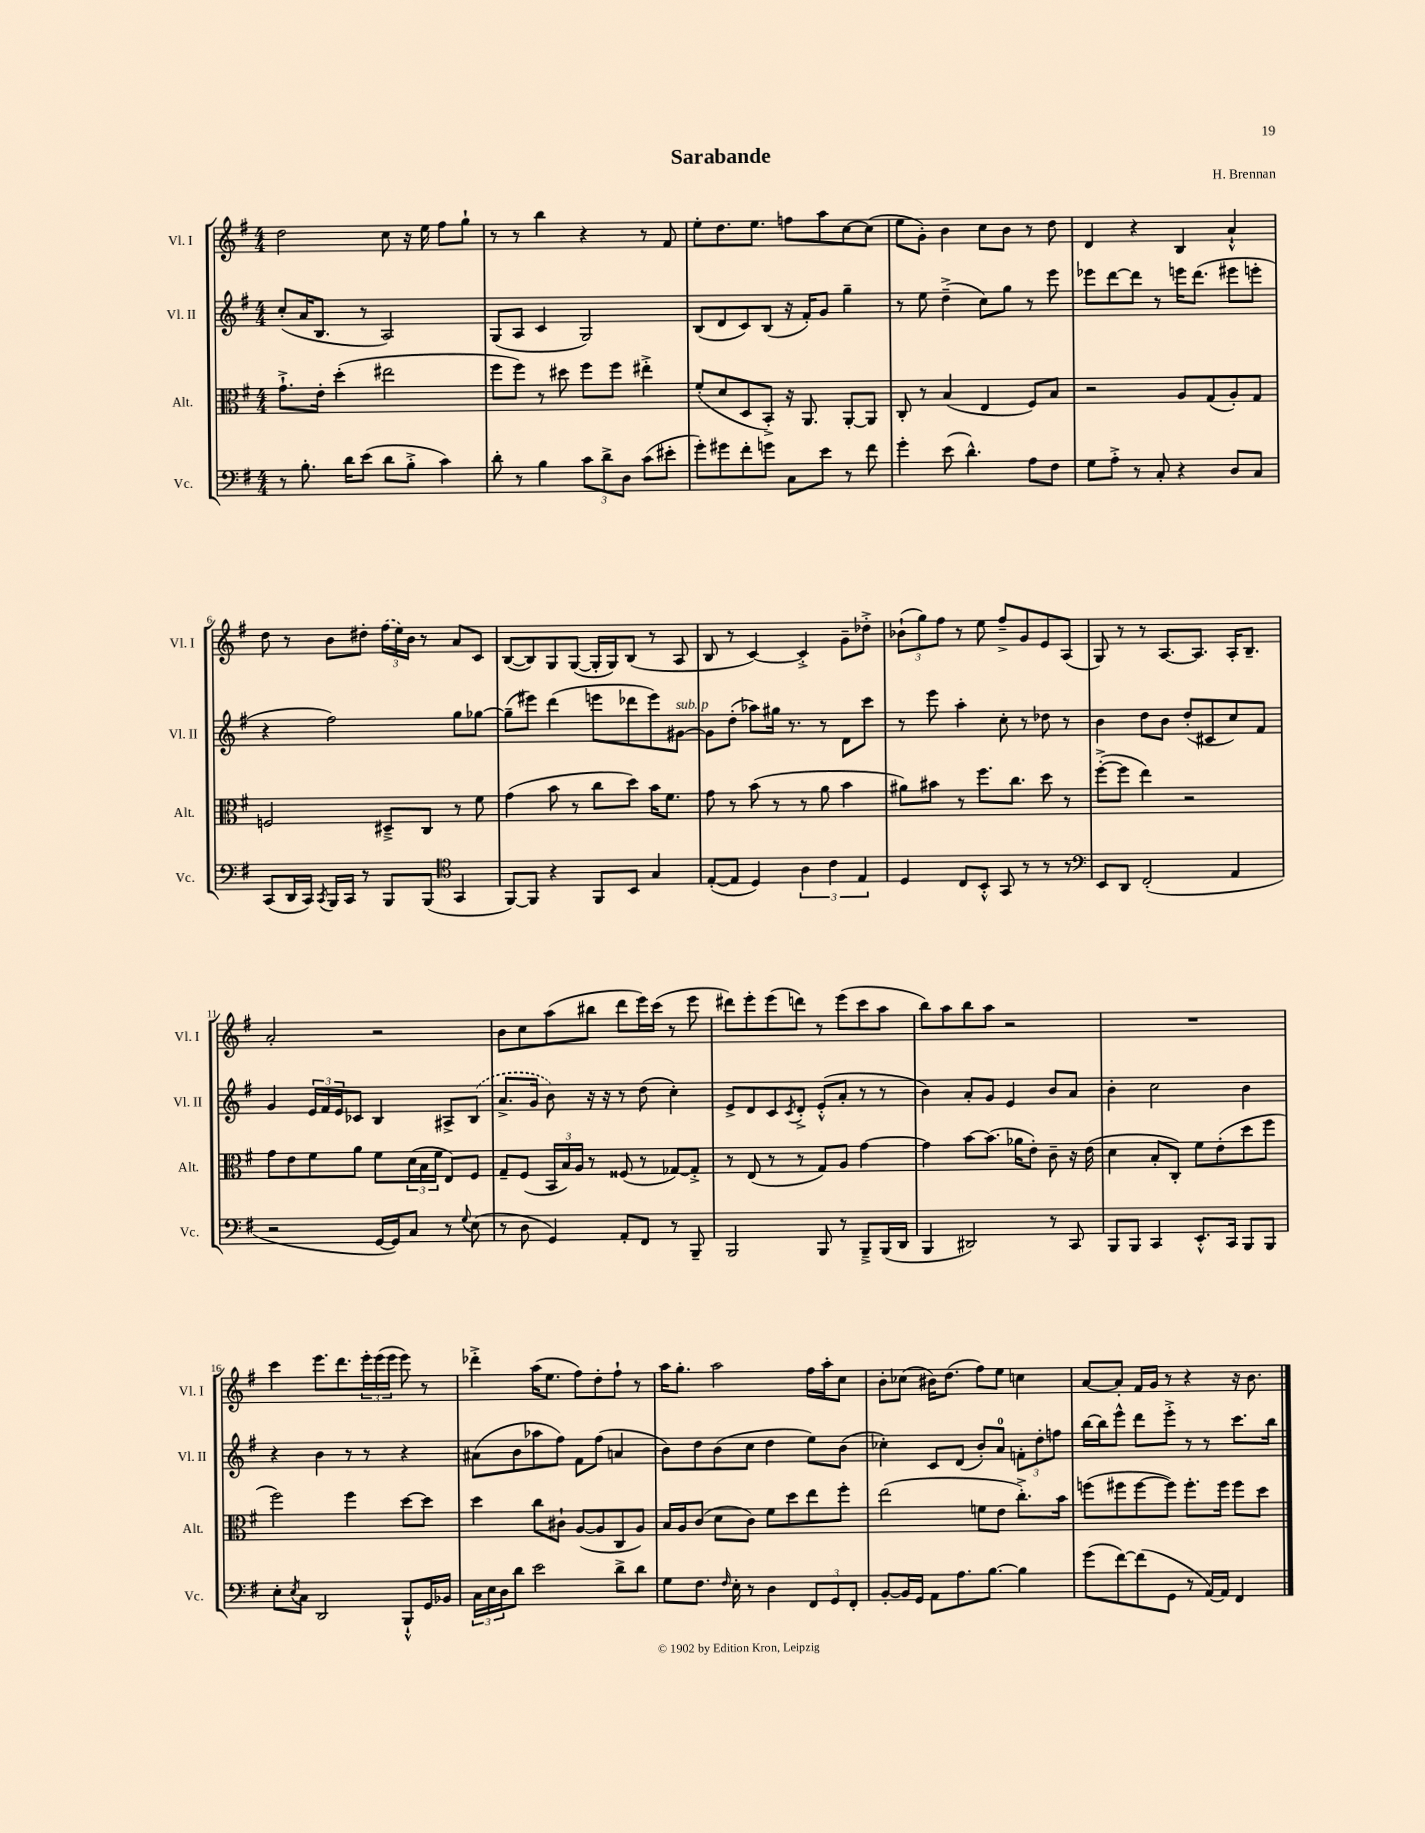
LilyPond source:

\header { title = "Sarabande" composer = "H. Brennan" }
<<
\new StaffGroup <<
\new Staff = "s0" \with { instrumentName = "Vl. I" shortInstrumentName = "Vl. I" } {
    \clef treble \key g \major \numericTimeSignature \time 4/4
    d''2 c''8 r16 e''16 fis''8 g''8-! |
    r8 r8 b''4 r4 r8 fis'8 |
    e''8-. d''8. e''8. f''8 a''8 c''8~ c''8( |
    e''8 g'8-.) b'4 c''8 b'8 r8 d''8 |
    d'4 r4 b4 a'4-!-^ |
    d''8 r8 b'8 dis''8-. \tuplet 3/2 { \once \slurDashed fis''16( e''16) b'16 } r8 a'8 c'8 |
    b8~( b8) g8 g8~( g16-. g16) b8( r8 a8 |
    b8 r8 c'4~) c'4-.-> g'8-- des''8-.-> |
    \tuplet 3/2 { bes'8-!( g''8) fis''8 } r8 e''8 fis''8---> g'8 e'8 a8( |
    g8) r8 r8 a8.~ a8. a16-. b8.-- |
    a'2-. r2 |
    b'8 c''8 a''8( bis''8 d'''8 e'''16) c'''16( r8 e'''8 |
    dis'''8) e'''8-. e'''8( d'''8) r8 e'''8( c'''8 a''8 |
    b''8) a''8 b''8 a''8 r2 |
    R1 |
    c'''4 e'''8. d'''8. \tuplet 3/2 { e'''16-. e'''16( e'''16 } e'''8) r8 |
    des'''4-.-> a''16( e''8. fis''8) d''8-. fis''8-! r8 |
    a''16 g''8.-. a''2 fis''16 a''16-. c''8 |
    b'8-. ces''8( bis'16) d''8.( fis''8) e''8 c''4 |
    a'8~ a'8-. fis'16 g'16 r8 r4 r16 b'8. \bar "|." |
}
\new Staff = "s1" \with { instrumentName = "Vl. II" shortInstrumentName = "Vl. II" } {
    \clef treble \key g \major \numericTimeSignature \time 4/4
    c''8-.( a'16 b8. r8 a2) |
    g8( a8 c'4 g2) |
    b8( d'8 c'8) b8( r16 fis'16-.) g'8 g''4-- |
    r8 e''8 d''4--->( c''8) g''8 r8 e'''8 |
    ees'''8 d'''8~ d'''8 r8 e'''16 d'''8.( eis'''8 e'''8-. |
    r4 fis''2) g''8 ges''8~ |
    ges''8--( eis'''8) d'''4( e'''8 des'''8 e'''8) gis'8~^\markup { \italic "sub. p" } |
    gis'8 d''8-.( aes''8) gis''16 r8. r8 d'8 c'''8 |
    r8 e'''8 a''4-. c''8-. r8 des''8 r8 |
    b'4 d''8 b'8 d''8-.( cis'8 c''8) fis'8 |
    g'4 \tuplet 3/2 { e'16 fis'16 e'16 } ces'8 b4 ais8-> \once \slurDashed b8( |
    a'8.-> g'16 b'8) r16 r16 r8 d''8( c''4-.) |
    e'8-> d'8 c'8 \acciaccatura { c'8 } d'8-.-> e'8-.-^( a'8-. r8 r8 |
    b'4) a'8-. g'8 e'4 b'8 a'8 |
    b'4-. c''2 b'4 |
    r4 b'4 r8 r8 r4 |
    ais'8( b'8 aes''8 fis''8) fis'8 fis''8( a'4 |
    b'8) d''8 b'8( c''8 d''4 e''8) b'8( |
    ces''4-.) c'8 d'8( b'8-.) a'8-0 \tuplet 3/2 { f'8-. d''8-. f''8 } |
    b''16~ b''16 e'''8-^ d'''8 e'''8-.-> r8 r8 c'''8. b''16 \bar "|." |
}
\new Staff = "s2" \with { instrumentName = "Alt." shortInstrumentName = "Alt." } {
    \clef alto \key g \major \numericTimeSignature \time 4/4
    g'8.-!-> e'16-. d''4-.( eis''2 |
    fis''8 fis''8) r8 dis''8 fis''8 fis''8 eis''4-.-> |
    fis'8-.( d'8 d8 b,8-.->) r16 a,8. a,8~-. a,8 |
    c8-. r8 b4( e4 fis8) b8 |
    r2 a8 g8( a8-.) g8 |
    f2 dis8---> c8 r8 fis'8 |
    g'4( b'8 r8 c''8 d''8) b'16 fis'8. |
    g'8 r8 b'8( r8 r8 a'8 b'4 |
    ais'8) bis'8 r8 fis''8. c''8. d''8 r8 |
    fis''8~-.->( fis''8 e''4) r2 |
    g'8 e'8 fis'8 a'8 fis'8 \tuplet 3/2 { d'16( b16 fis'16 } e8) fis8 |
    g8-- fis8( \tuplet 3/2 { b,16 b16) a16 } r8 fisis8( r8 ges8~) ges8-.-> |
    r8 e8( r8 r8 g8) a8 g'4~ |
    g'4 b'8~ b'8.( aes'16 e'8-.) c'8-- r16 e'16( |
    d'4 b8-. c8-.) fis'8 e'8-.( d''8 fis''8 |
    fis''2) fis''4 d''8~ d''8 |
    d''4 c''8 cis'8-! a8~( a8 c8 a8) |
    b16 a16 c'8( d'8 c'8) fis'8 d''8 e''8 fis''8-. |
    e''2( f'8 e'8 c''8.-.->) b'16 |
    f''8( fis''8 fis''8~ fis''8) fis''8.-. fis''16 fis''8 d''8 \bar "|." |
}
\new Staff = "s3" \with { instrumentName = "Vc." shortInstrumentName = "Vc." } {
    \clef bass \key g \major \numericTimeSignature \time 4/4
    r8 b8.-. d'16 e'8( d'8 b8-.-> c'4) |
    d'8-. r8 b4 \tuplet 3/2 { c'8 d'8-> d8 } c'8( eis'8-. |
    g'8-.) gis'8 fis'8-. g'8 c8 e'8 r8 fis'8 |
    g'4-. e'8( d'4.-^) a8 fis8 |
    g8 a8-.-> r8 c8-. r4 d8 c8 |
    c,8( d,16 c,16) \acciaccatura { c,8 } b,,16 c,16 r8 b,,8 b,,8( \clef tenor g,4 |
    fis,8~) fis,8 r4 fis,8 b,8 g4 |
    e8~-.( e8 d4) \tuplet 3/2 { a4 c'4 e4 } |
    d4 c8 b,8-.-^ g,8 r8 r8 r8 |
    \clef bass e,8 d,8 fis,2-.( a,4 |
    r2 g,16~ g,16) c8 r8 \appoggiatura { g8 } e8( |
    r8 d8 g,4) a,8-. fis,8 r8 b,,8-- |
    b,,2 b,,8 r8 b,,8---> b,,16( d,16 |
    b,,4 dis,2) r8 c,8 |
    b,,8 b,,8 c,4 e,8.-.-^ c,16 b,,8 b,,8 |
    e8-. \acciaccatura { e8 } c8 d,2 b,,8-!-^ g,16 bes,16 |
    \tuplet 3/2 { c16 e16 d16 } d'8 e'2 d'8-> d'8 |
    g8 fis8. \grace { fis16 } e16-. r8 d4 \tuplet 3/2 { fis,8 g,8 fis,8-. } |
    b,8~-. b,16 g,16 a,8 a8. b8.~ b4 |
    g'8( fis'8~) fis'8( g,8 r8 a,16~) a,16 fis,4 \bar "|." |
}
>>
>>
